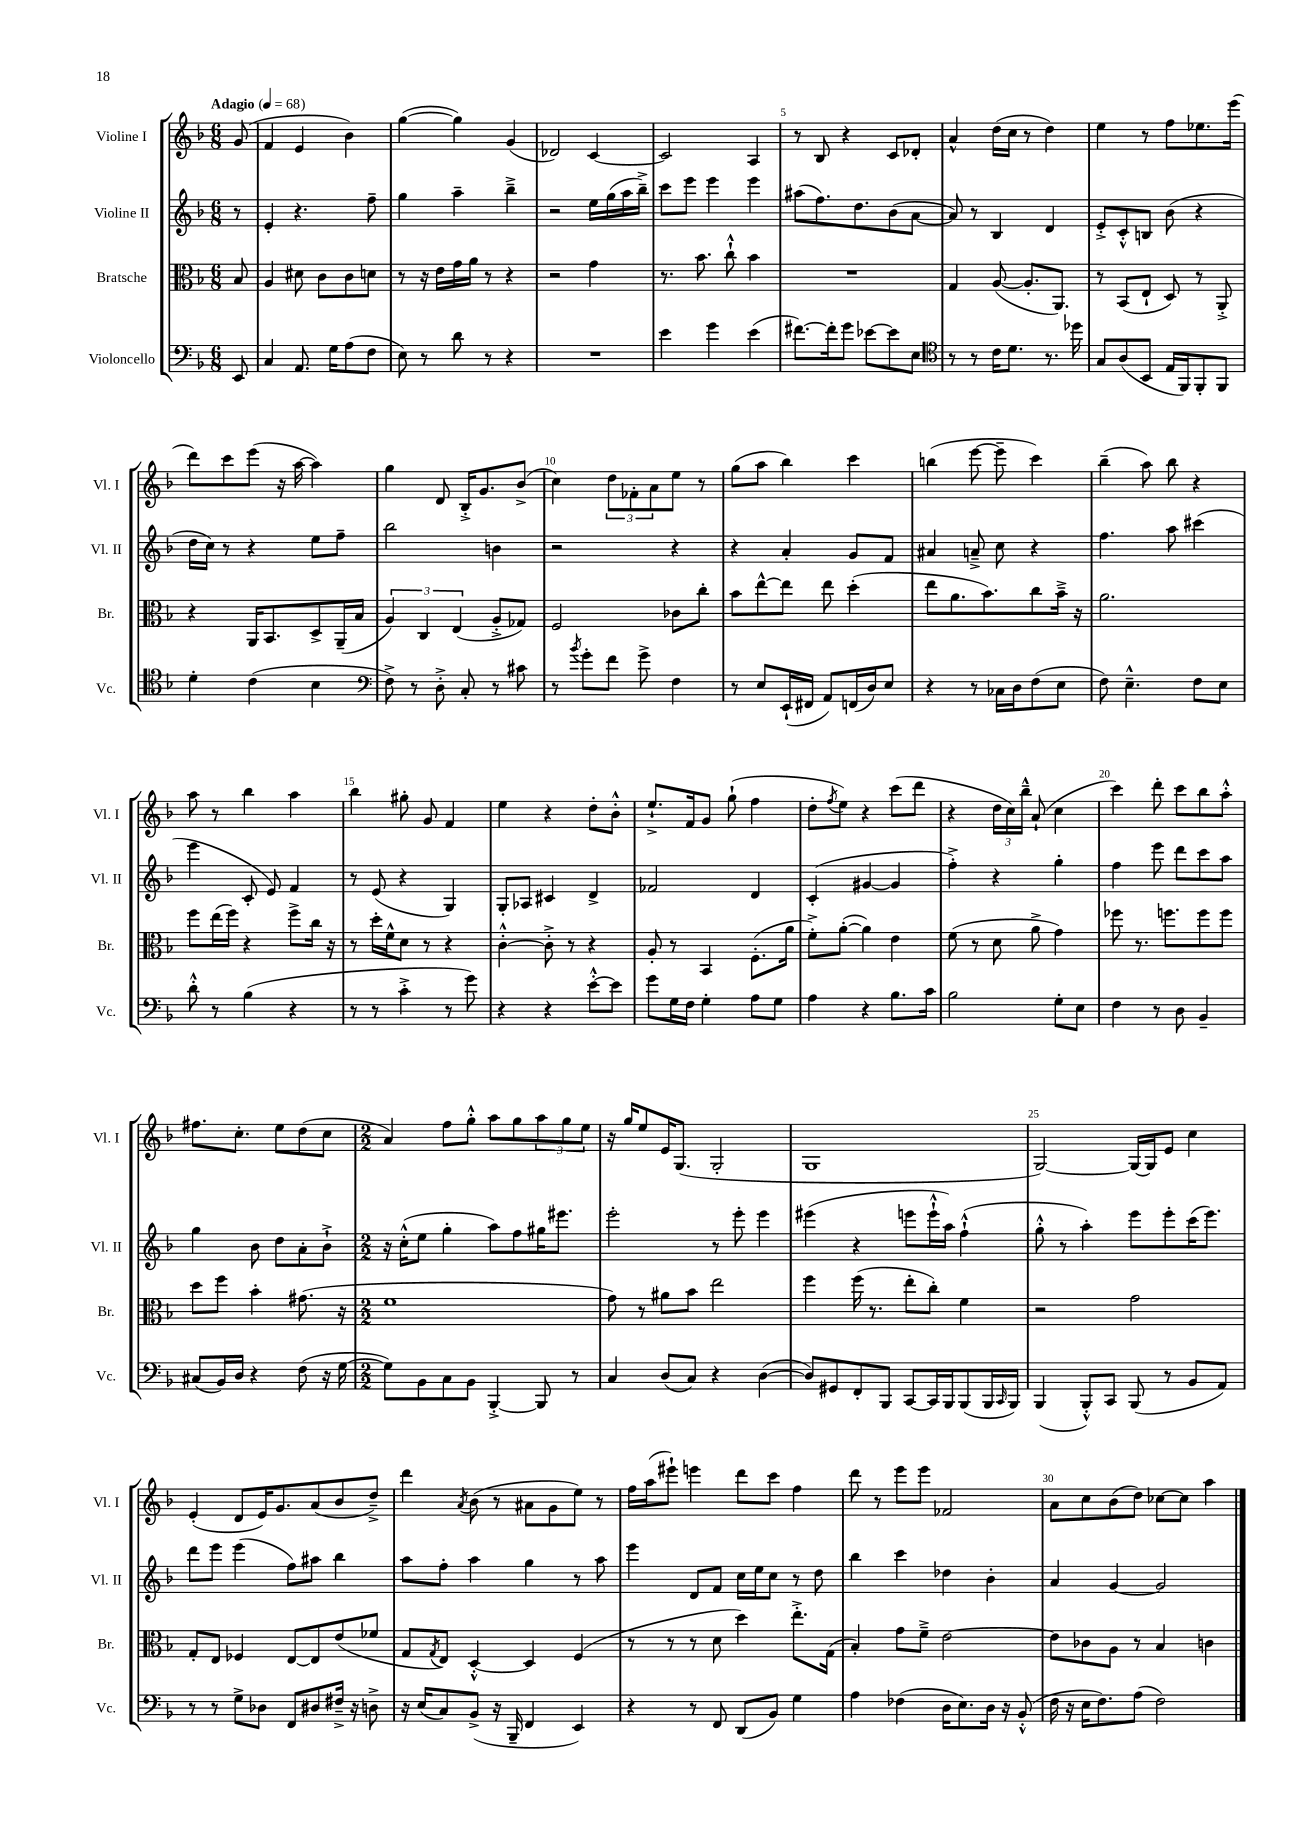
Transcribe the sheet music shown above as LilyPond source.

<<
\new StaffGroup <<
\new Staff = "s0" \with { instrumentName = "Violine I" shortInstrumentName = "Vl. I" } {
    \clef treble \key f \major \numericTimeSignature \time 6/8 \partial 8 \tempo "Adagio" 4 = 68
    g'8( |
    f'4 e'4 bes'4) |
    g''4~( g''4) g'4( |
    des'2) c'4~ |
    c'2 a4 |
    r8 bes8 r4 c'8 des'8-. |
    a'4-^ d''16( c''16 r8 d''4) |
    e''4 r8 f''8 ees''8. e'''16( |
    d'''8) c'''8 e'''8( r16 a''16~ a''4) |
    g''4 d'8 bes16-.-> g'8. bes'8->( |
    c''4) \tuplet 3/2 { d''8 fes'8-. a'8 } e''8 r8 |
    g''8( a''8 bes''4) c'''4 |
    b''4( e'''8~ e'''8-- c'''4) |
    bes''4--( a''8) bes''8 r4 |
    a''8 r8 bes''4 a''4 |
    bes''4 gis''8-. g'8 f'4 |
    e''4 r4 d''8-. bes'8-.-^ |
    e''8.-!-> f'16 g'8 g''8-!( f''4 |
    d''8-. \acciaccatura { f''8 } e''8) r4 c'''8( d'''8 |
    r4 \tuplet 3/2 { d''16 c''16) bes''16---^ } a'8-!( c''4 |
    c'''4) d'''8-. c'''8 bes''8 a''8-.-^ |
    fis''8. c''8.-. e''8 d''8( c''8 |
    \numericTimeSignature \time 2/2 a'4) f''8 g''8-.-^ a''8 g''8 \tuplet 3/2 { a''8 g''8 e''8 } |
    r16 g''16 e''8 e'16 g8.( g2-. |
    g1 |
    g2~) g16~ g16 e'8 c''4 |
    e'4-.( d'8 e'16) g'8. a'8( bes'8 d''8--->) |
    d'''4 \acciaccatura { a'8 } bes'8( r8 ais'8 g'8 e''8) r8 |
    f''16 a''16( eis'''8-!) e'''4 d'''8 c'''8 f''4 |
    d'''8 r8 e'''8 e'''8 fes'2 |
    a'8 c''8 bes'8( d''8) ces''8~ ces''8 a''4 \bar "|." |
}
\new Staff = "s1" \with { instrumentName = "Violine II" shortInstrumentName = "Vl. II" } {
    \clef treble \key f \major \numericTimeSignature \time 6/8 \partial 8
    r8 |
    e'4-. r4. f''8-- |
    g''4 a''4-- bes''4---> |
    r2 e''16 g''16( a''16 bes''16--->) |
    c'''8 e'''8 e'''4 e'''4 |
    ais''8( f''8.) d''8. bes'8( a'8~ |
    a'8) r8 bes4 d'4 |
    e'8-.-> c'8-.-^ b8 bes'8( r4 |
    d''16 c''16) r8 r4 e''8 f''8-- |
    bes''2 b'4 |
    r2 r4 |
    r4 a'4-. g'8 f'8 |
    ais'4 a'8---> c''8 r4 |
    f''4. a''8 cis'''4( |
    e'''4 c'8-. e'8) f'4 |
    r8 e'8( r4 g4) |
    g8-. aes8 cis'4 d'4-> |
    fes'2 d'4 |
    c'4-.( gis'4~ gis'4 |
    f''4-.->) r4 g''4-. |
    f''4 e'''8 d'''8 c'''8 a''8 |
    g''4 bes'8 d''8 a'8-. bes'8-!-> |
    \numericTimeSignature \time 2/2 r16 c''16-.-^( e''8 g''4-. a''8) f''8 gis''16 eis'''8. |
    e'''2-. r8 e'''8-. e'''4 |
    eis'''4( r4 e'''8 e'''16-!-^ a''16) f''4-!-^( |
    g''8-.-^ r8 a''4-.) e'''8 e'''8-. c'''16( e'''8.) |
    d'''8 e'''8 e'''4( f''8) ais''8 bes''4 |
    a''8 f''8-. a''4 g''4 r8 a''8 |
    e'''4 d'8 f'8 c''16 e''16 c''8 r8 d''8 |
    bes''4 c'''4 des''4 bes'4-. |
    a'4 g'4~ g'2 \bar "|." |
}
\new Staff = "s2" \with { instrumentName = "Bratsche" shortInstrumentName = "Br." } {
    \clef alto \key f \major \numericTimeSignature \time 6/8 \partial 8
    bes8 |
    a4 dis'8 c'8 c'8 d'8 |
    r8 r16 e'16 g'16 a'16 r8 r4 |
    r2 g'4 |
    r8. bes'8. c''8-!-^ bes'4 |
    R2. |
    g4 a8~( a8.-. a,8.) |
    r8 bes,8( e8-! d8) r8 a,8-.-> |
    r4 a,16 bes,8. d8-> a,16--( bes16 |
    \tuplet 3/2 { a4) c4 e4( } a8-.-> ges8) |
    f2 ces'8 c''8-. |
    bes'8 e''8~-^ e''8 e''8 d''4-.( |
    e''8 a'8. bes'8.) c''8 bes'16---> r16 |
    a'2. |
    f''8 e''16( f''16) r4 f''8-> c''16 r16 |
    r8 d''16-. f'16-^ d'8 r8 r4 |
    c'4~-.-^ c'8-.-> r8 r4 |
    a8-. r8 bes,4 f8.-.( a'16 |
    f'8-.->) a'8~-.( a'4) e'4 |
    f'8( r8 d'8 a'8-> g'4) |
    fes''8 r8. f''8. f''8 f''8 |
    d''8 f''8 bes'4-. gis'8.( r16 |
    \numericTimeSignature \time 2/2 f'1 |
    g'8) r8 ais'8 bes'8 e''2 |
    f''4 f''16( r8. e''8-. c''8-.) f'4 |
    r2 g'2 |
    g8-. e8 fes4 e8~ e8 e'8( fes'8 |
    g8 \acciaccatura { g8 } e8) d4~-.-^ d4 f4( |
    r8 r8 r8 d'8 d''4) e''8.-.-> g16( |
    bes4-.) g'8 f'8---> e'2~ |
    e'8 ces'8 a8 r8 bes4 c'4 \bar "|." |
}
\new Staff = "s3" \with { instrumentName = "Violoncello" shortInstrumentName = "Vc." } {
    \clef bass \key f \major \numericTimeSignature \time 6/8 \partial 8
    e,8 |
    c4 a,8. g16 a8( f8 |
    e8) r8 d'8 r8 r4 |
    R2. |
    e'4 g'4 e'4( |
    fis'8.~) fis'16-. g'8 ees'8~ ees'8 e8 |
    \clef tenor r8 r8 c'16 d'8. r8. des''16 |
    g8 a8( bes,8 e16 f,16) f,8-. f,8 |
    d'4-. c'4( bes4 |
    \clef bass f8->) r8 d8-.-> c8-. r8 cis'8 |
    r8 \acciaccatura { bes'8 } g'8-. f'8 g'8-> f4 |
    r8 e8 e,16-!( fis,16 a,8) f,16( d16) e8 |
    r4 r8 ces16 d16 f8( e8 |
    f8) e4.---^ f8 e8 |
    d'8-.-^ r8 bes4( r4 |
    r8 r8 c'4-.-> r8 g'8) |
    r4 r4 e'8~-.-^ e'8 |
    g'8 g16 f16 g4-. a8 g8 |
    a4 r4 bes8. c'16 |
    bes2 g8-. e8 |
    f4 r8 d8 bes,4-- |
    cis8( bes,16) d16 r4 f8( r16 g16~ |
    \numericTimeSignature \time 2/2 g8) bes,8 c8 bes,8 bes,,4~-.-> bes,,8 r8 |
    c4 d8( c8) r4 d4~( |
    d8) gis,8 f,8-. bes,,8 c,8~ c,16 bes,,16 bes,,8( bes,,16 \grace { c,16 } bes,,16) |
    bes,,4( bes,,8-.-^) c,8 bes,,8( r8 bes,8 a,8) |
    r8 r8 g8-> des8 f,8 dis8 fis16---> r16 d8-> |
    r16 e16( c8) bes,8->( r16 bes,,16-- f,4 e,4) |
    r4 r8 f,8 d,8( bes,8) g4 |
    a4 fes4( d16 e8.) d16 r16 bes,8-.-^( |
    f16 r16 e16 f8.) a8( f2) \bar "|." |
}
>>
>>
\layout { \context { \Score \override BarNumber.break-visibility = ##(#f #t #t) barNumberVisibility = #(every-nth-bar-number-visible 5) } }
